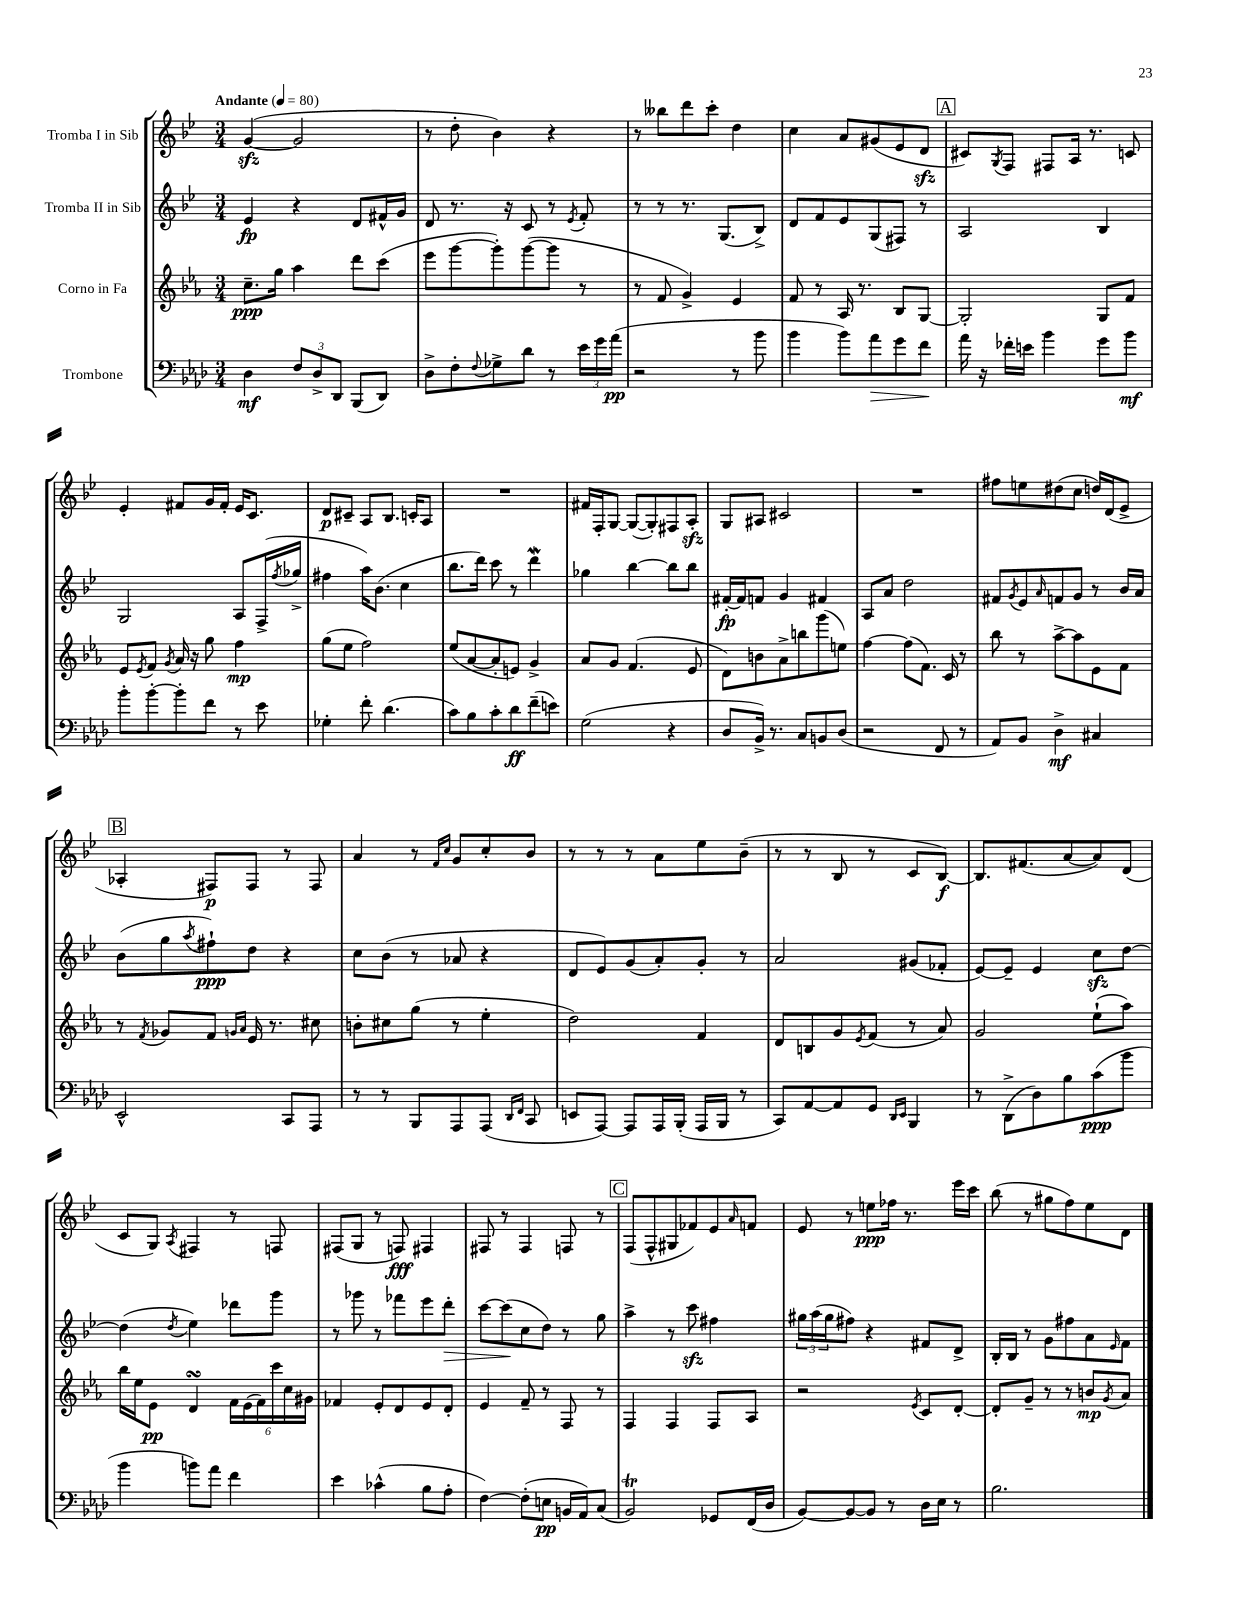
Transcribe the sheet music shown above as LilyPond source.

<<
\new StaffGroup <<
\new Staff = "s0" \with { instrumentName = "Tromba I in Sib" } {
    \clef treble \key bes \major \numericTimeSignature \time 3/4 \tempo "Andante" 4 = 80
    g'4~\sfz( g'2 |
    r8 d''8-. bes'4) r4 |
    r8 beses''8 d'''8 c'''8-. d''4 |
    c''4 a'8 gis'8( ees'8 d'8\sfz |
    \mark \markup { \box "A" } cis'8) \acciaccatura { g8 } f8 fis8 a16 r8. c'8 |
    ees'4-. fis'8 g'16 fis'16-. ees'16 c'8. |
    d'8\p cis'8-- a8 bes8. c'16-. a8 |
    R2. |
    fis'16 f16-. g8~ g8~( g8-.) fis8 a8-.\sfz |
    g8 ais8 cis'2 |
    R2. |
    fis''8 e''8 dis''8( c''8 d''16) d'16( ees'8-> |
    \mark \markup { \box "B" } aes4-. fis8\p) fis8 r8 fis8 |
    a'4 r8 \grace { f'16 c''16 } g'8 c''8-. bes'8 |
    r8 r8 r8 a'8 ees''8 bes'8--( |
    r8 r8 bes8 r8 c'8 bes8~\f) |
    bes8. fis'8.( a'8~ a'8) d'8( |
    c'8 g8) \acciaccatura { a8 } fis4 r8 f8 |
    fis8( g8 r8 f8\fff) fis4 |
    fis8 r8 fis4 f8 r8 |
    \mark \markup { \box "C" } f8( f8-^ gis8 fes'8) ees'8 \grace { a'16 } f'8 |
    ees'8 r8 e''8\ppp fes''16 r8. ees'''16 c'''16 |
    bes''8( r8 gis''8 f''8) ees''8 d'8 \bar "|." |
}
\new Staff = "s1" \with { instrumentName = "Tromba II in Sib" } {
    \clef treble \key bes \major \numericTimeSignature \time 3/4
    ees'4\fp r4 d'8 fis'16-^ g'16 |
    d'8 r8. r16 c'8 r8 \acciaccatura { ees'8 } f'8-. |
    r8 r8 r8. g8.( bes8->) |
    d'8 f'8 ees'8 g8( fis8) r8 |
    \mark \markup { \box "A" } a2 bes4 |
    g2 a8 f16->( \acciaccatura { f''8 } ges''16-> |
    fis''4 a''16) bes'8.( c''4 |
    bes''8. d'''16) c'''8 r8 d'''4\mordent |
    ges''4 bes''4~ bes''8 bes''8 |
    fis'16~-.\fp fis'16 f'8 g'4 fis'4 |
    a8 a'8 d''2 |
    fis'8 \acciaccatura { g'8 } ees'8 \grace { a'16 } f'8 g'8 r8 bes'16 a'16 |
    \mark \markup { \box "B" } bes'8( g''8 \acciaccatura { a''8 } fis''8-!\ppp) d''8 r4 |
    c''8 bes'8( r8 aes'8 r4 |
    d'8 ees'8) g'8( a'8-.) g'8-. r8 |
    a'2 gis'8( fes'8-. |
    ees'8~) ees'8-- ees'4 c''8\sfz d''8~ |
    d''4( \acciaccatura { d''8 } ees''4) des'''8 g'''8 |
    r8 ges'''8 r8 fes'''8 ees'''8 d'''8-.\> |
    c'''8~ c'''8\!( c''8 d''8) r8 g''8 |
    \mark \markup { \box "C" } a''4-> r8 c'''8\sfz fis''4 |
    \tuplet 3/2 { gis''16 a''16( gis''16 } fis''8) r4 fis'8 d'8-> |
    bes16-. bes16 r8 g'8 fis''8 a'8 \grace { ees'16 } f'8 \bar "|." |
}
\new Staff = "s2" \with { instrumentName = "Corno in Fa" } {
    \clef treble \key ees \major \numericTimeSignature \time 3/4
    c''8.--\ppp g''16 aes''4 d'''8 c'''8( |
    ees'''8 g'''8~ g'''8-.) g'''8~( g'''8 r8 |
    r8 f'8 g'4->) ees'4 |
    f'8 r8 aes16 r8. bes8 g8~ |
    \mark \markup { \box "A" } g2-. g8 f'8 |
    ees'8 \acciaccatura { ees'8 } f'8 \acciaccatura { g'8 } aes'16 r16 g''8 f''4\mp |
    g''8( ees''8 f''2) |
    ees''8( aes'8~ aes'8-. e'8) g'4-> |
    aes'8 g'8 f'4.( ees'8 |
    d'8) b'8 aes'8-> b''8 g'''8( e''8) |
    f''4~ f''8( f'8.) c'16 r8 |
    bes''8 r8 aes''8~-> aes''8 ees'8 f'8 |
    \mark \markup { \box "B" } r8 \acciaccatura { f'8 } ges'8 f'8 \grace { g'16 aes'16 } ees'16 r8. cis''8 |
    b'8-. cis''8 g''8( r8 ees''4-. |
    d''2) f'4 |
    d'8 b8 g'8 \acciaccatura { ees'8 } f'8( r8 aes'8) |
    g'2 ees''8-!( aes''8) |
    bes''16 ees''16 ees'8\pp d'4\turn \tuplet 6/4 { f'16 ees'16( f'16) c'''16 c''16 gis'16 } |
    fes'4 ees'8-. d'8 ees'8 d'8-. |
    ees'4 f'8-- r8 f8 r8 |
    \mark \markup { \box "C" } f4 f4 f8 aes8 |
    r2 \acciaccatura { ees'8 } c'8 d'8~-. |
    d'8-. g'8-- r8 r8 b'8\mp \acciaccatura { g'8 } aes'8 \bar "|." |
}
\new Staff = "s3" \with { instrumentName = "Trombone" } {
    \clef bass \key aes \major \numericTimeSignature \time 3/4
    des4\mf \tuplet 3/2 { f8 des8-> des,8 } bes,,8( des,8) |
    des8-> f8-. \appoggiatura { f8 } ges8-> des'8 r8 \tuplet 3/2 { ees'16 g'16 aes'16\pp( } |
    r2 r8 bes'8 |
    bes'4 bes'8) aes'8\> g'8 f'8\! |
    \mark \markup { \box "A" } aes'16 r16 fes'16-. e'16 bes'4 g'8 bes'8\mf |
    bes'8-. bes'8~-. bes'8-. f'8 r8 ees'8 |
    ges4-. f'8-. des'4.( |
    c'8) bes8 c'8-. des'8\ff f'8--( e'8) |
    g2( r4 |
    des8 bes,16->) r8. c8 b,8 des8( |
    r2 f,8 r8 |
    aes,8) bes,8 des4->\mf cis4 |
    \mark \markup { \box "B" } ees,2-^ c,8 aes,,8 |
    r8 r8 bes,,8 aes,,8 aes,,8( \grace { des,16 f,16 } c,8 |
    e,8 aes,,8~) aes,,8 aes,,16 bes,,16-.( aes,,16 bes,,16 r8 |
    c,8) aes,8~ aes,8 g,8 \grace { des,16 ees,16 } bes,,4 |
    r8 des,8->( des8) bes8 c'8\ppp( bes'8 |
    bes'4 b'8) aes'8 f'4 |
    ees'4 ces'4-^( bes8 aes8-. |
    f4~) f8-.( e8\pp b,16 aes,16) c8( |
    \mark \markup { \box "C" } bes,2\trill) ges,8 f,16( des16 |
    bes,8~) bes,8~ bes,8 r8 des16 ees16 r8 |
    bes2. \bar "|." |
}
>>
>>
\layout { \context { \Score \remove "Bar_number_engraver" } }
